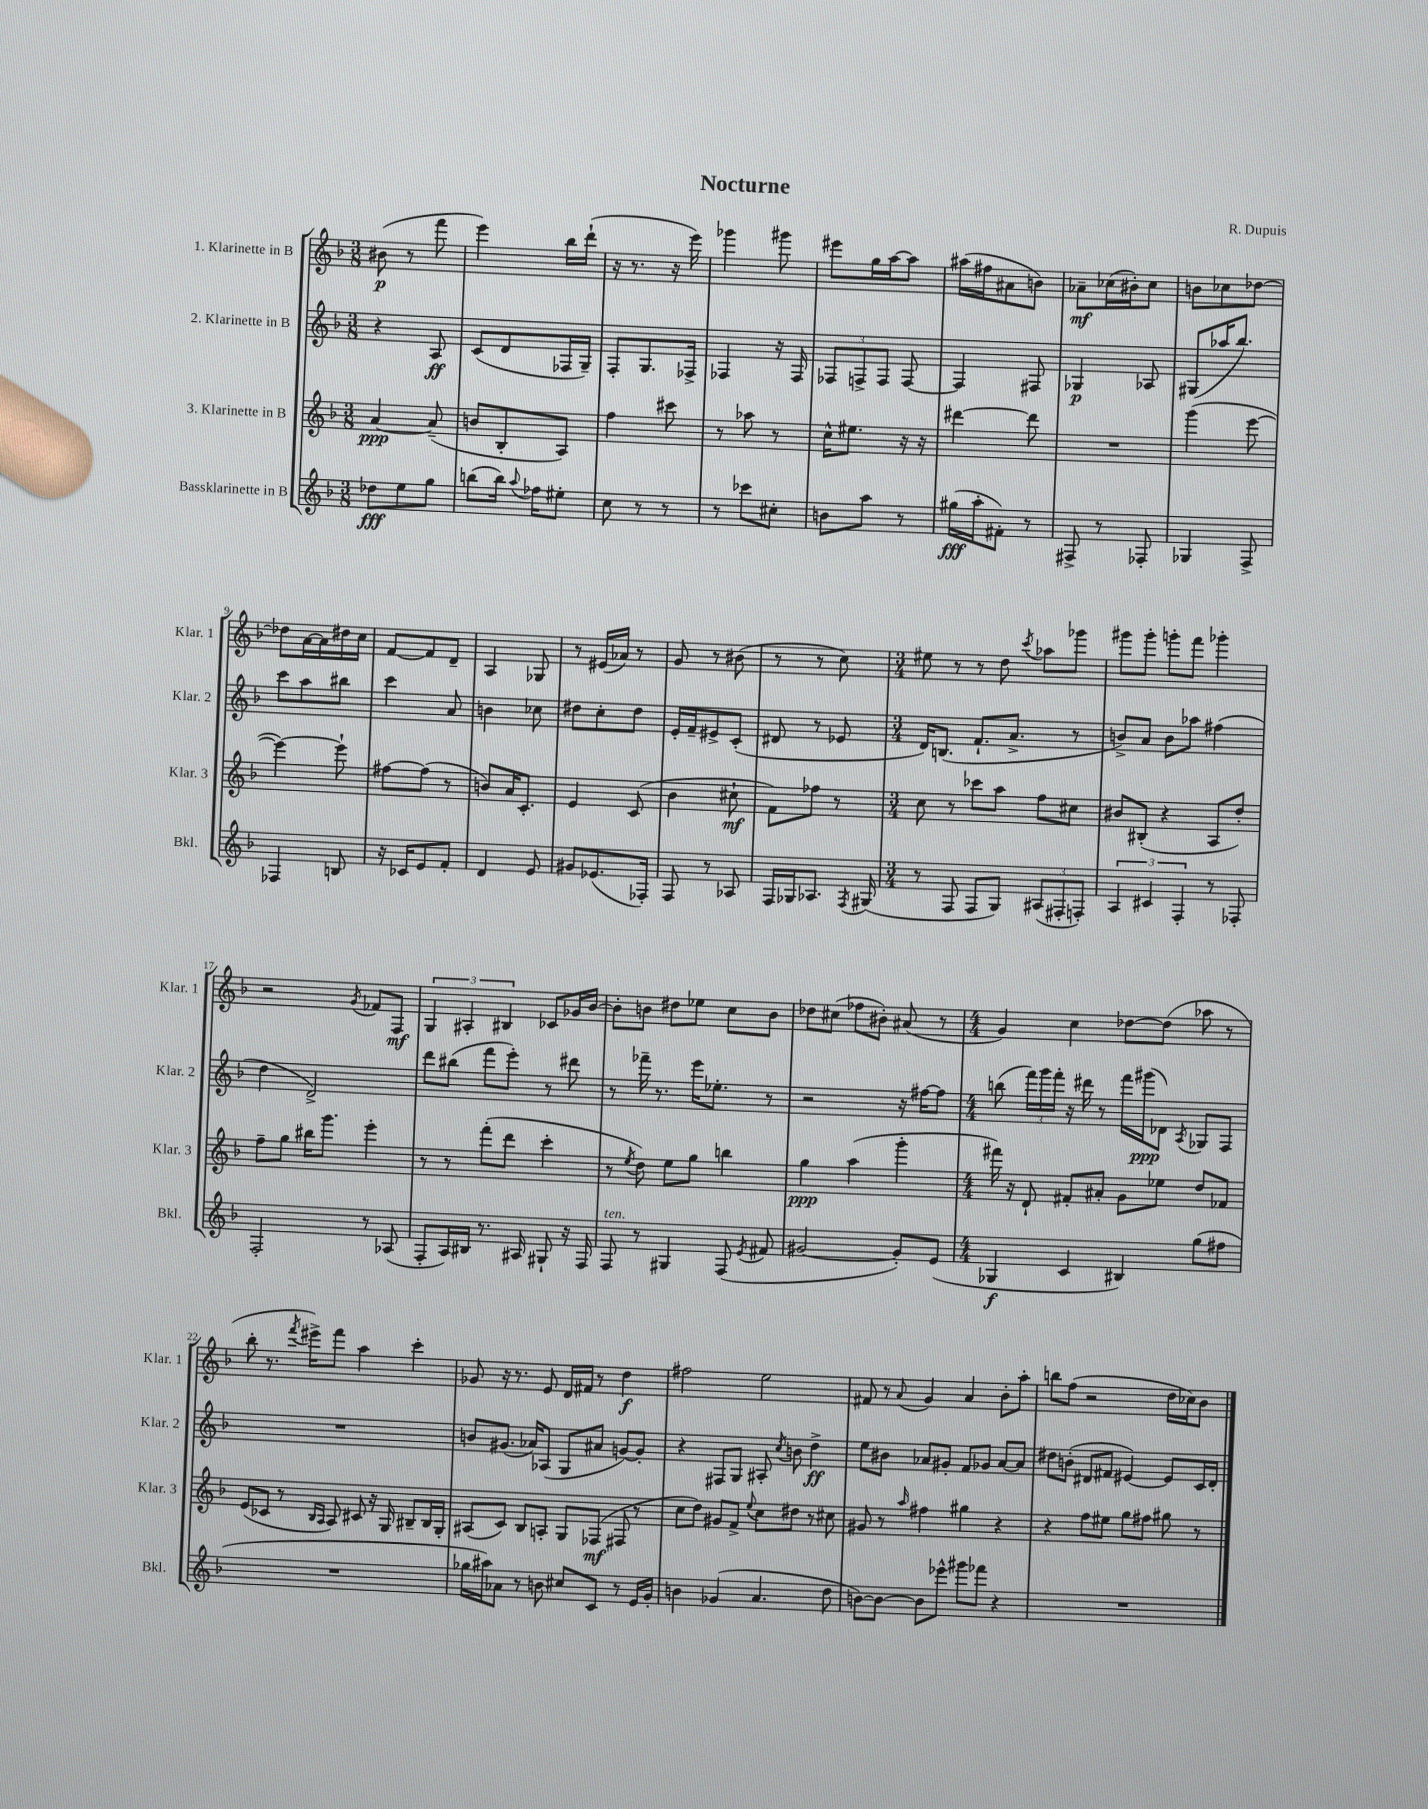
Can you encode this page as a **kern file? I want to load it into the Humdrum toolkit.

**kern	**kern	**kern	**kern
*staff4	*staff3	*staff2	*staff1
*clefG2	*clefG2	*clefG2	*clefG2
*k[b-]	*k[b-]	*k[b-]	*k[b-]
*M3/8	*M3/8	*M3/8	*M3/8
8dd-	[4a	4r	(8b#
8ee	.	.	8r
8gg	(8a~]	8A	8fff
=	=	=	=
(8bb	8b	(8c	4eee)
16bb)	8B-'	8d	.
8qqaa	.	.	.
16ff-	.	.	.
8ee#'	8A)	16F-	16bb-
.	.	16G~)	(16ddd`
=	=	=	=
8cc	4ff	8F'	16r
.	.	.	8.r
8r	.	8.G	.
8r	8ccc#	.	16r
.	.	16F-^	16eee)
=	=	=	=
8r	8r	4F-	4ggg-
8ccc-	8aa-	.	.
8cc#'	8r	16r	8ggg#
.	.	16F-	.
=	=	=	=
8b	16cc^^	12F-	8eee#
.	8.ee#	.	.
.	.	12F^	.
8aa	.	.	16gg
.	.	12F	.
.	.	.	[16aa
8r	16r	[8F	8aa]
.	16r	.	.
=	=	=	=
(16gg#	[4ddd#	4F]	(16aa#
16aa'	.	.	16ff#
8f#')	.	.	8a#
8r	8ddd#]	8F#	8b)
=	=	=	=
8F#^	4.r	4G-	8a-~
8r	.	.	(16cc-
.	.	.	16b#')
8F-'	.	8A-	8cc-
=	=	=	=
4G-	(4ggg	(8G#	8b
.	.	16aa-	8cc-
.	.	8.bb-)	.
8F^	[8eee	.	[8dd-
=	=	=	=
4F-	4eee_)	8ccc	8dd-]
.	.	8aa	[16a
.	.	.	16a]
8B	8eee`]	8bb#	16dd#
.	.	.	16cc
=	=	=	=
16r	[8ff#	4ccc	[8f
16c-	.	.	.
8e	(8ff#]	.	8f]
8f'	8r	8a	8d~
=	=	=	=
4d	8b)	4b	4A
.	16a	.	.
.	8.c'	.	.
8e	.	8cc-	8G-
=	=	=	=
8g#	4e	8dd#	8r
(8.e-	.	8cc'	(16e#
.	.	.	16a-)
.	(8c	8dd#	8r
16F-')	.	.	.
=	=	=	=
8F	4b-	16e'	8g
.	.	16f~	.
8r	.	8e#^	8r
8A-	8cc#`	(8c'	(8b#
=	=	=	=
16F	8f)	8d#	8r
16G-	.	.	.
8.A-	8ff-	8r	8r
.	8r	8e-	8cc)
8qF	.	.	.
(16G#	.	.	.
=	=	=	=
*M3/4	*M3/4	*M3/4	*M3/4
8r	8cc	16d)	8ee#
.	.	(8.B	.
8F	8r	.	8r
8F	8ccc-	8.f`	8r
8G)	8aa	.	8dd
.	.	8.a^	.
.	.	.	8qccc
(12A#	8ff	.	8aa-
12F#'	.	.	.
.	8cc#	8r	8ggg-
12F')	.	.	.
=	=	=	=
6A	8b#	8b^)	8ggg#
.	(8B#'	8a	8ggg#'
6c#	.	.	.
.	4r	8b	8ggg'
6F'	.	.	.
.	.	8aa-	8fff
8r	8A	(4ff#	4ggg-'
8F-'	8dd')	.	.
=	=	=	=
2F'	8ff~	4dd	2r
.	8gg	.	.
.	16bb#	2d^)	.
.	8.ggg	.	.
.	.	.	8qg
8r	4eee'	.	8f-
(8A-	.	.	8F
=	=	=	=
8F'	8r	8ddd	6G
16A)	8r	(8bb#	.
.	.	.	6A#'
16B#	.	.	.
8.r	(8fff'	8fff	.
.	.	.	6B#
.	8ddd	8eee')	.
16A#	.	.	.
8G#`	4ccc'	8r	8c-
16r	.	8ddd#	16g-
16F	.	.	[16b-
=	=	=	=
8F	8r	8r	8b-']
.	8qee	.	.
8r	8dd)	16fff-~	8b
.	.	8.r	.
4G#	8ee	.	8dd#
.	8gg	16eee	8ee-
.	.	8.ee-'	.
(8F	4bb	.	8cc
8qe	.	.	.
8f#	.	8r	8b
=	=	=	=
[2g#	4gg	2r	8dd-
.	.	.	(8cc#
.	(4aa	.	8ff-
.	.	.	8b#')
8g#'])	4ggg'	16r	(8a#
.	.	[16ff#	.
(8e	.	8ff#]	8r
=	=	=	=
*M4/4	*M4/4	*M4/4	*M4/4
4G-	16fff#)	(8bb	4g)
.	16r	.	.
.	8d`	24fff)	.
.	.	24ggg	.
.	.	24fff'	.
4c	8f#'	16r	4cc
.	.	16ddd#	.
.	8a#'	8r	.
4B#)	8g	16fff	[8dd-
.	.	(16ggg#	.
.	8ee-	8d-)	(8dd-]
.	.	8qA	.
(8gg	8dd	8G-	8aa-
8ff#	8f-	8F	8r
=	=	=	=
1r	(8e	1r	8bb-'
.	8c-	.	8.r
.	8r	.	.
.	.	.	8qfff
.	.	.	16eee#^)
.	16qqB-	.	.
.	16qqA	.	.
.	8A)	.	8fff
.	8c#	.	4aa
.	16r	.	.
.	16G	.	.
.	8B#~	.	4ccc'
.	16B#	.	.
.	16G'	.	.
=	=	=	=
16gg-	(8A#	8b	8g-
16aa#)	.	.	.
8a-	8c)	(8.g#	16r
.	.	.	8.r
8r	8B-	.	.
.	.	16a-)	.
8b	8A'	(8A-	8e
8cc#	8G	8G	16d
.	.	.	16f#
8c	(8F-	8a#	8r
8r	8F#	[8g)	4dd
16e	8r	8g']	.
16g'	.	.	.
=	=	=	=
4b	8cc	4r	2ff#
.	8dd)	.	.
(4g-	8g#	8F#	.
.	8f^	8G	.
.	8qqee	.	.
4.a	8cc	8A#'	2ee
.	.	8qcc	.
.	8dd#	8b	.
.	8r	4dd^	.
8dd	8cc#	.	.
=	=	=	=
[8b)	8g#	8ee	8f#
8b_	8r	8b#	8r
.	16qqaa	.	8qqa
8b]	4ff#	8a-	4g
8eee-^^	.	8g#'	.
8ggg#	4gg#	8f	4a
8fff-	.	8g-	.
4r	4r	[8a-	8b-'
.	.	8a-]	8aa'
=	=	=	=
1r	4r	8dd#	8bb
.	.	(8b'	(8ff
.	8ff	8d#	2r
.	8ee#	8f#	.
.	8gg	[4e#)	.
.	8ff#	.	.
.	8gg#	8e#]	16dd
.	.	.	16cc-)
.	8r	16c	8b-
.	.	16d#'	.
==	==	==	==
*-	*-	*-	*-
